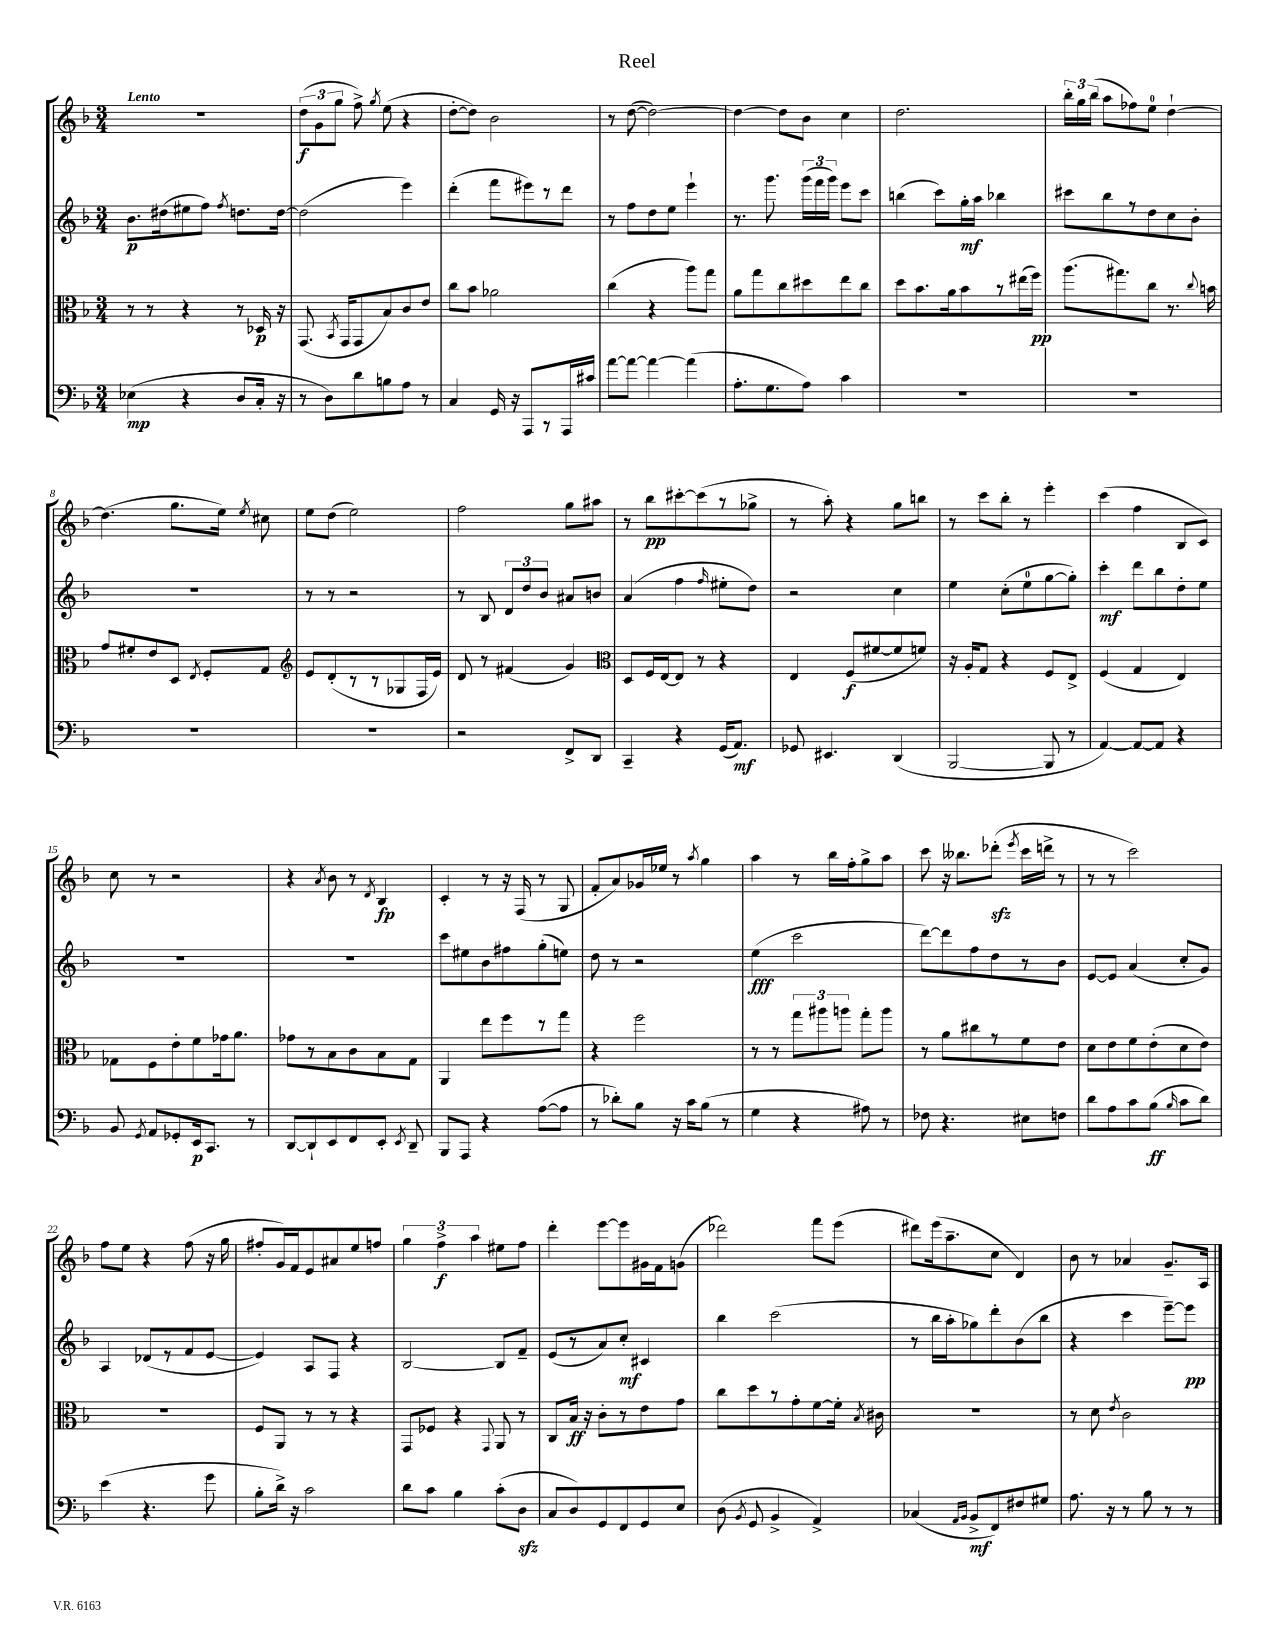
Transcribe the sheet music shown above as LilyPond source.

\header { title = "Reel" }
<<
\new StaffGroup <<
\new Staff = "s0" {
    \clef treble \key f \major \numericTimeSignature \time 3/4 \tempo "Lento"
    \autoBeamOff R2. |
    \tuplet 3/2 { d''8[\f( g'8 g''8] } f''8->) \acciaccatura { g''8 } e''8( r4 |
    d''8[~-. d''8]) bes'2 |
    r8 d''8~( d''2~) |
    d''4~ d''8[ bes'8] c''4 |
    d''2. |
    \tuplet 3/2 { bes''16[-. g''16 bes''16]( } a''8[ fes''8) e''8]-0 d''4~-! |
    d''4.( g''8.[ e''16]) \acciaccatura { e''8 } cis''8 |
    e''8[ d''8]( e''2) |
    f''2 g''8[ ais''8] |
    r8 bes''8[\pp cis'''8~-. cis'''8( r8 ges''8]-> |
    r8 a''8-.) r4 g''8[ b''8] |
    r8 c'''8[ bes''8]-. r8 e'''4-. |
    c'''4( f''4 bes8[ c'8]) |
    c''8 r8 r2 |
    r4 \acciaccatura { a'8 } bes'8 r8 \acciaccatura { d'8 } bes4\fp |
    c'4-. r8 r16 f16( r8 g8 |
    f'8[-. a'8) ges'16 ees''16] r8 \acciaccatura { a''8 } g''4 |
    a''4 r8 bes''16[ f''16-. g''8-> a''8] |
    c'''8 r16 beses''8.[ des'''8]-.\sfz( \acciaccatura { e'''8 } c'''16[ d'''16]-> r8 |
    r8 r8 c'''2) |
    f''8[ e''8] r4 f''8( r16 g''16 |
    fis''8[-. g'16) f'16 e'8 ais'8 e''8 f''8] |
    \tuplet 3/2 { g''4 f''4->\f a''4 } eis''8[ f''8] |
    d'''4-. e'''8[~ e'''8 gis'16 f'16 g'8]( |
    des'''2) f'''8[ e'''8]( |
    dis'''8[) e'''16( a''8.-- c''8] d'4) |
    bes'8 r8 aes'4 g'8.[-- a16] \bar "|." |
}
\new Staff = "s1" {
    \clef treble \key f \major \numericTimeSignature \time 3/4
    \autoBeamOff bes'8.[\p dis''16( eis''8 f''8]) \acciaccatura { f''8 } d''8.[ d''16]~ |
    d''2( e'''4) |
    d'''4-.( f'''8[ eis'''8) r8 d'''8] |
    r8 f''8[ d''8 e''8] e'''4-! |
    r8. g'''8. \tuplet 3/2 { g'''16[( f'''16 g'''16]) } e'''8[ c'''8] |
    b''4( c'''8[) g''16-.\mf a''16] bes''4 |
    cis'''8[ bes''8 r8 d''8 c''8 bes'8]-. |
    R2. |
    r8 r8 r2 |
    r8 bes8 \tuplet 3/2 { d'8[ d''8 bes'8] } ais'8[ b'8] |
    a'4( f''4 \grace { f''16 } eis''8[-. d''8]) |
    r2 c''4 |
    e''4 c''8[-.( e''8-0 g''8~ g''8]-.) |
    c'''4-.\mf d'''8[ bes''8 d''8-. e''8] |
    R2. |
    R2. |
    c'''8[ eis''8 bes'8 fis''8 g''8-.( e''8]) |
    d''8 r8 r2 |
    e''4\fff( c'''2 |
    d'''8[~) d'''8 f''8 d''8 r8 bes'8] |
    e'8[~ e'8] a'4( c''8[-. g'8]) |
    a4 des'8[( r8 f'8 e'8]~ |
    e'4) a8[ f8] r4 |
    bes2~ bes8[ f'8]-- |
    e'8[( r8 a'8) c''8]-.\mf cis'4 |
    bes''4 c'''2( |
    r8 bes''16[ a''16-. ges''8) d'''8-. bes'8( bes''8] |
    r4 c'''4 e'''8[~--) e'''8]\pp \bar "|." |
}
\new Staff = "s2" {
    \clef alto \key f \major \numericTimeSignature \time 3/4
    \autoBeamOff r8 r8 r4 r8 des16\p r16 |
    g,8.( \acciaccatura { bes,8 } g,16[ g,8 bes8) c'8 e'8] |
    c''8[ bes'8] aes'2 |
    c''4( r4 a''8[) g''8] |
    a'8[ g''8 c''8 dis''8 e''8 c''8] |
    d''8[ bes'8. a'16 bes'8 r8 eis''16( f''16]\pp) |
    a''8.[( gis''8.) c''8] r8. \appoggiatura { c''8 } b'16 |
    g'8[ fis'8-. e'8 d8] \acciaccatura { e8 } f8[-. g8] |
    \clef treble e'8[ d'8-.( r8 r8 ges8 f16 e'16]) |
    d'8 r8 fis'4( g'4) |
    \clef alto d8[ f16 e16~ e8] r8 r4 |
    e4 f8[\f( fis'8~ fis'8 f'8]) |
    r16 a16[-. g8] r4 f8[ e8]-> |
    f4( g4 e4) |
    ges8[ f8 e'8-. f'8 ges'16 a'8.] |
    ges'8[ r8 bes8 c'8 bes8 g8] |
    a,4 e''8[ f''8 r8 g''8] |
    r4 f''2 |
    r8 r8 \tuplet 3/2 { g''8[ ais''8 a''8] } g''8[-. a''8] |
    r8 a'8[ cis''8 r8 f'8 e'8] |
    d'8[ e'8 f'8 e'8-.( d'8 e'8]) |
    R2. |
    f8[ a,8] r8 r8 r4 |
    g,8[ fes8] r4 \appoggiatura { g,8 } a,8 r8 |
    c8[ bes16]\ff r16 c'8[-. r8 e'8 g'8] |
    c''8[ d''8 r8 g'8-. f'8~ f'16]-. \acciaccatura { bes8 } cis'16 |
    R2. |
    r8 d'8 \acciaccatura { e'8 } c'2 \bar "|." |
}
\new Staff = "s3" {
    \clef bass \key f \major \numericTimeSignature \time 3/4
    \autoBeamOff ees4\mp( r4 d8[ c16]-. r16 |
    r8 d8[) d'8 b8 a8] r8 |
    c4 g,16 r16 a,,8[ r8 a,,16 cis'16] |
    a'8[~ a'8]~ a'4~ a'4( |
    a8.[-. g8. a8]) c'4 |
    R2. |
    R2. |
    R2. |
    R2. |
    r2 f,8[-> d,8] |
    c,4-- r4 g,16[( a,8.]\mf) |
    ges,8 eis,4. d,4( |
    bes,,2~ bes,,8 r8 |
    a,4~) a,8[~ a,8] r4 |
    bes,8 \acciaccatura { g,8 } a,8[ ges,8-. e,16\p c,8.] r8 |
    d,8[~ d,8-! e,8 f,8 e,8]-. \acciaccatura { e,8 } d,8-- |
    bes,,8[ a,,8] r4 a8[~( a8] |
    r8 des'8[-.) bes8] r16 c'16[ bes8]( r8 |
    g4 r4 ais8) r8 |
    fes8 r4. eis8[ f8] |
    d'8[ a8 c'8 bes8]\ff( \grace { bes16 } c'8[ d'8]) |
    e'4( r4. g'8 |
    bes8[-. d'16]->) r16 c'2 |
    d'8[ c'8] bes4 c'8[-.( d8]\sfz |
    c8[ d8) g,8 f,8 g,8 e8] |
    d8( \acciaccatura { bes,8 } g,8 bes,4-> a,4->) |
    ces4( \grace { a,16[ bes,16] } bes,8[->\mf f,8) fis8 gis8] |
    a8. r16 r8 bes8 r8 r8 \bar "|." |
}
>>
>>
